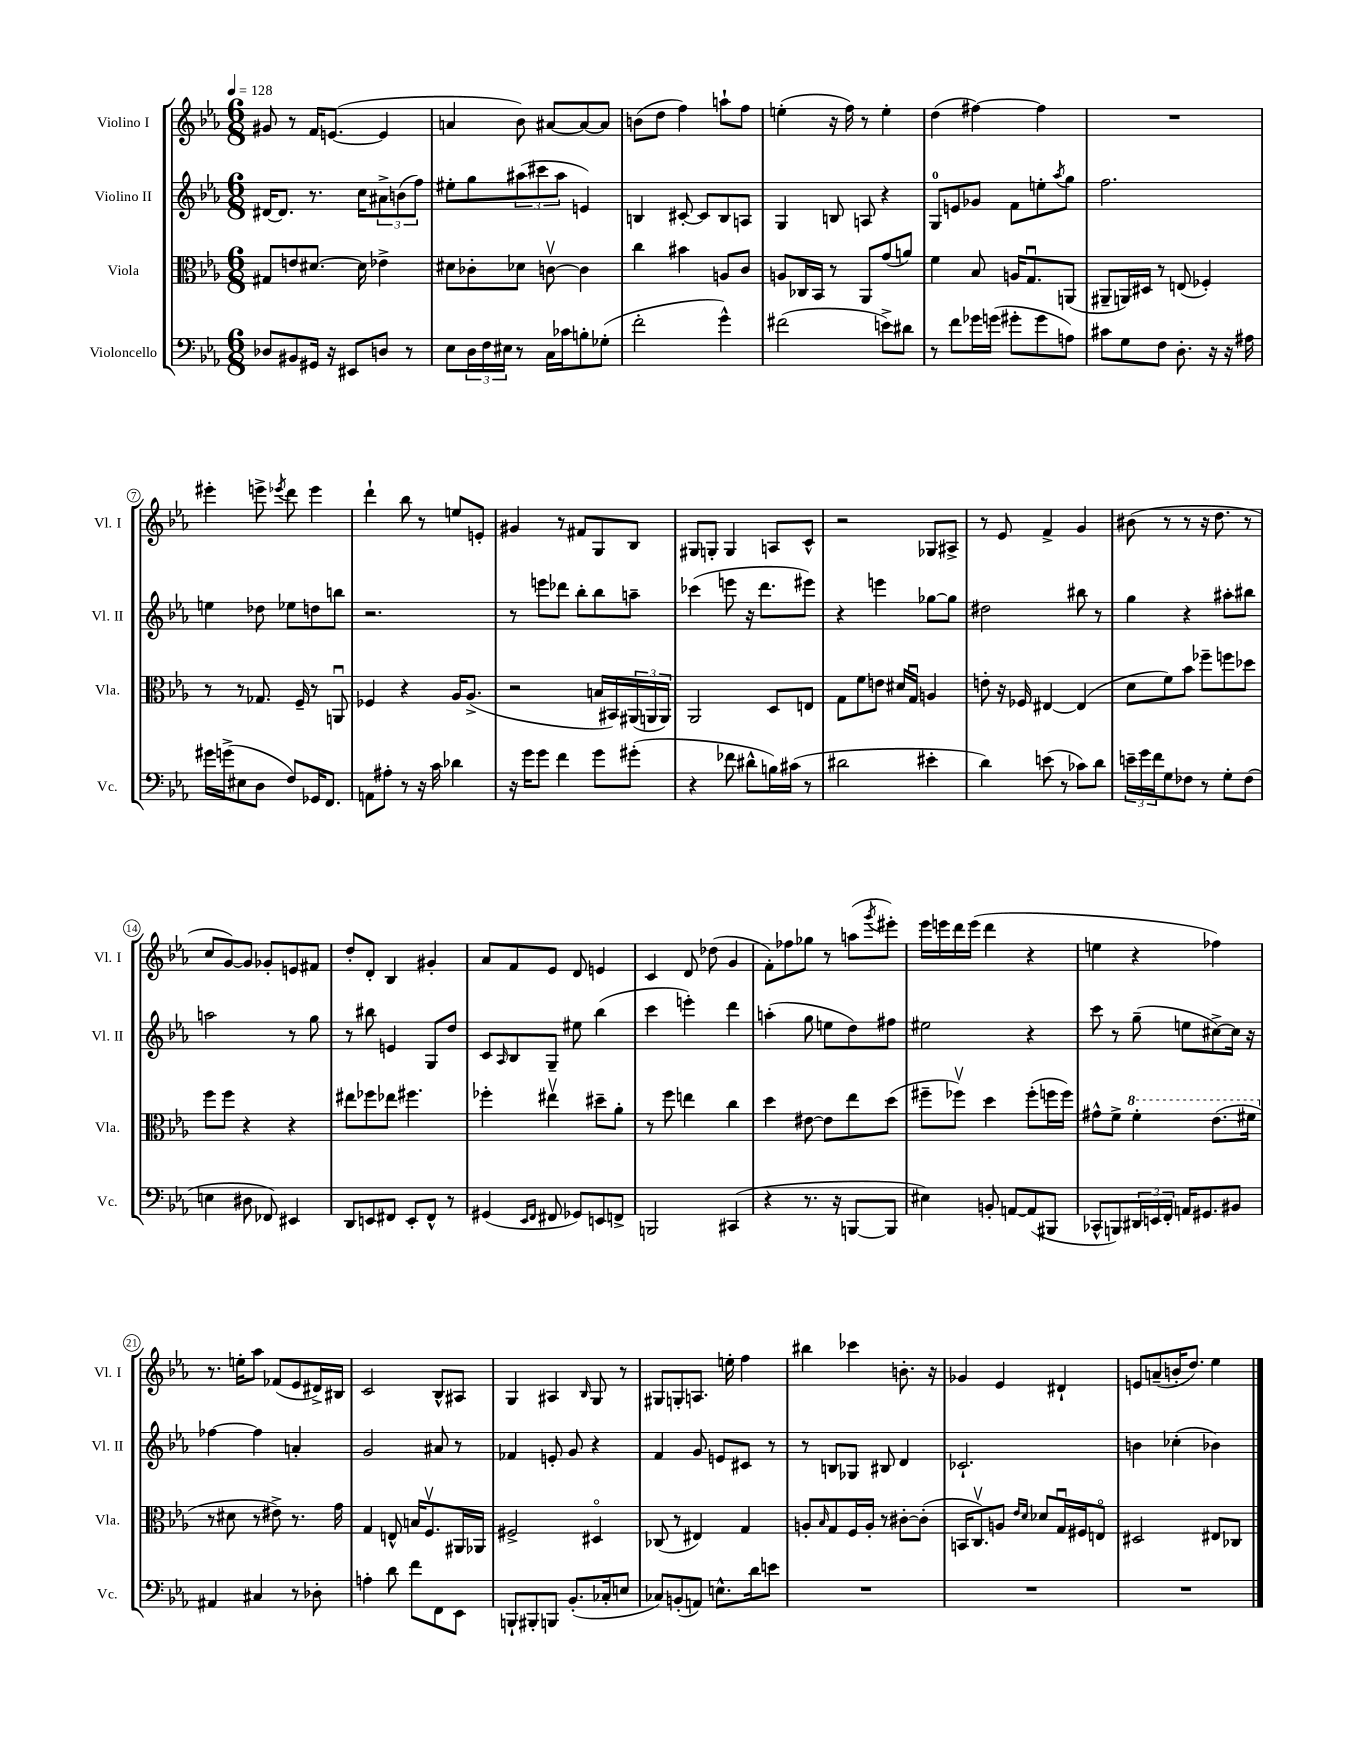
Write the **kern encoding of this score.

**kern	**kern	**kern	**kern
*staff4	*staff3	*staff2	*staff1
*clefF4	*clefC3	*clefG2	*clefG2
*k[b-e-a-]	*k[b-e-a-]	*k[b-e-a-]	*k[b-e-a-]
*M6/8	*M6/8	*M6/8	*M6/8
*MM128	*MM128	*MM128	*MM128
8D-/L	8G#/L	[16d#/LK	8g#/
.	.	8.d#/]J	.
8BB#/	8e/	.	8r
16GG#/Jk	[8.d#/J	8.r	16f/LK
16r	.	.	([8.e/J
8EE#/L	.	.	.
.	16d#\]	16cc\LK	.
8D/J	4e-^\	12a#^\	4e/]
.	.	(12b\	.
8r	.	.	.
.	.	12ff\J)	.
=	=	=	=
8E-\L	8d#\L	8ee#'\L	4a/
24D\L	8c-'\	8gg\	.
24F\	.	.	.
24E#\JJ	.	.	.
8r	8d-\J	(12aa#\	8b-\)
.	.	12ccc#\	.
16C\LL	[8cv\	.	[8a#/L
.	.	12aa#\J	.
16c-\J	.	.	.
8B'\	4c\]	4e/)	8a#/_
(8G-'\J	.	.	8a#/]J
=	=	=	=
2f'\	4cc\	4B/	(8b\L
.	.	.	8dd\J
.	4b#\	[8c#'/	4ff\)
.	.	8c#/]L	.
4g^^\)	8A/L	8B/	8aa`\L
.	8c/J	8A/J	8ff\J
=	=	=	=
(2f#\	8A/L	4G/	(4ee'\
.	16C-/L	.	.
.	16BB-/JJ	.	.
.	8r	8B/	16r
.	.	.	16ff\)
.	8AA-/L	8A/	8r
8e^\L)	(8g/	4r	4ee'\
8d#\J	8a/J)	.	.
=	=	=	=
8r	4f\	8G/L	(4dd\
8f\L	.	8e/	.
16g-\L	8B-/	8g-/J	[4ff#\)
(16g\JJ	.	.	.
8g#'\L	16A/LK	8f\L	.
.	8.Gu/	.	.
8g#\	.	8ee'\	4ff#\]
.	.	8qaa-/	.
8A\J)	(8AA/J	8gg\J	.
=	=	=	=
8c#\L	8AA#~/L	2.ff\	2.r
8G\	16AA/L)	.	.
.	16D#/JJ	.	.
8F\J	8r	.	.
8.D'\	(8E/	.	.
.	4F-'/)	.	.
16r	.	.	.
16r	.	.	.
16A#\	.	.	.
=	=	=	=
16g#\LL	8r	4ee\	4eee#'\
(16g^\J	.	.	.
8E#\	8r	.	.
8D\J	8.G-/	8dd-\	8eee^\
.	.	.	8qeee-/
8F/L)	.	8ee-\L	8ddd\
.	16F~/	.	.
16GG-/K	8r	8dd\	4eee-\
8.FF/J	.	.	.
.	8AAu/	8bb\J	.
=	=	=	=
8AA\L	4F-/	2.r	4ddd`\
8A#'\J	.	.	.
8r	4r	.	8bb-\
16r	.	.	8r
16c\	.	.	.
4d-\	16A-/LK	.	8ee/L
.	(8.A-^/J	.	.
.	.	.	8e'/J
=	=	=	=
16r	2r	8r	4g#/
16g\LK	.	.	.
8g\J	.	8eee\L	.
4f\	.	8ddd-\J	8r
.	.	8bb-'\L	8f#/L
8g\L	16B/LL	8bb-\	8G/
.	16BB#/)	.	.
(8g#'\J	(24AA#/	8aa~\J	8B-/J
.	24AA/	.	.
.	24AA/JJ)	.	.
=	=	=	=
4r	2AA-/	(4ccc-\	8G#/L
.	.	.	8G'/J
8f-\	.	8eee\	4G/
8d#^^\L	.	16r	.
.	.	8.ddd\L	.
16B\L)	8D/L	.	8A/L
(16c#\JJ	.	.	.
8r	8E/J	8eee#\J)	8c^^/J
=	=	=	=
2d#\	8G\L	4r	2r
.	8f\	.	.
.	8e\J	4eee\	.
.	16d#/LL	.	.
.	16Gu/JJ	.	.
4e#'\	4A/	[8gg-\L	8G-/L
.	.	8gg-\]J	8A#^/J
=	=	=	=
4d\)	8e'\	2dd#\	8r
.	16r	.	8e-/
.	16F-/	.	.
(8e\	[4E#/	.	4f^/
8r	.	.	.
8c-\L)	(4E#/]	8bb#\	4g/
8d\J	.	8r	.
=	=	=	=
24e~\LL	8d\L	4gg\	(8b#\
24g\	.	.	.
24f\J	.	.	.
8G\	8f\)	.	8r
8F-\J	8b-\J	4r	8r
8r	8ff-~\L	.	16r
.	.	.	8.dd\
8G'\L	8ff\	8aa#'\L	.
(8F-\J	8dd-\J	8bb#\J	8r
=	=	=	=
4E\	8ff\L	2aa\	8cc/L
.	8ff\J	.	[8g/)
8D#\	4r	.	8g/]J
8FF-/)	.	.	8g-'/L
4EE#/	4r	8r	8e/
.	.	8gg\	8f#/J
=	=	=	=
8DD/L	8ee#\L	8r	8dd'/L
8EE/	8ff-\	8bb#\	8d'/J
8FF#/J	8ee-\J	4e/	4B-/
8EE'/L	4.ff#\	.	.
8FF#^^/J	.	8G/L	4g#'/
8r	.	8dd/J	.
=	=	=	=
(4GG#/	4ff-'\	8c/L	8a-/L
.	.	16qqA-/	.
.	.	8B-/	8f/
16qqEE-/LL	.	.	.
16qqFF/JJ	.	.	.
8FF#/	4ee#v\	8G~/J	8e-/J
8GG-/L)	.	8ee#\	8d/
8EE/	8dd#~\L	(4bb-\	4e/
8FF^/J	8a-'\J	.	.
=	=	=	=
2BBB/	8r	4ccc\	4c/
.	8ff\	.	.
.	4ee\	4eee'\)	8d/
.	.	.	(8dd-\
(4CC#/	4cc\	4ddd\	4g/
=	=	=	=
4r	4dd\	(4aa'\	8f'\L)
.	.	.	8ff-\
8.r	[8e#\	8gg\	8gg-\J
.	8e#\]L	8ee\L	8r
16r	.	.	.
[8BBB/L	8ee-\	8dd\)	(8aa\L
.	.	.	8qggg/
8BBB/]J	(8dd\J	8ff#\J	8eee#'\J)
=	=	=	=
4E#\)	8ff#~\L	2ee#\	16eee-\LL
.	.	.	16eee\
.	8ff-v\J)	.	16ddd\
.	.	.	(16eee\JJ
8BB'/	4dd\	.	4ddd\
[8AA/L	.	.	.
(8AA/]	(8ff-'\L	4r	4r
8BBB#/J	16ff\L	.	.
.	16ff\JJ)	.	.
=	=	=	=
8CC-^^/L	8g#^^\L	8ccc\	4ee\
8BBB/)	8f^\J	8r	.
24DD#/L	4ff'\	(8gg~\	4r
24EE/	.	.	.
24FF'/JJ	.	.	.
16AA/LK	.	8ee\L	.
8.GG#/	.	.	.
.	(8.ee-\L	[8cc#^\)	4ff-\)
8BB#/J	.	16cc#\]Jk	.
.	16ff#\Jk	16r	.
=	=	=	=
4AA#/	8r	[4ff-\	8.r
.	8d#\	.	.
.	.	.	16ee'\LK
4C#/	8r	4ff-\]	8aa-\J
.	8e#^\)	.	(8f-/L
8r	8.r	4a'/	8e-/
8D-'\	.	.	16d#^/L)
.	16g\	.	16B#/JJ
=	=	=	=
4A'\	4G/	2g/	2c/
8d\	8E^^/	.	.
8f\L	16B/LK	.	.
.	8.Fv/	.	.
8FF\	.	8a#/	8B-^^/L
8EE-\J	16AA#/L	8r	8A#/J
.	16AA-/JJ	.	.
=	=	=	=
8BBB`/L	2F#^/	4f-/	4G/
8BBB#'/	.	.	.
8BBB/J	.	8e'/	4A#/
(8.BB-'/L	.	8g/	.
.	.	.	16qqB-/
.	4D#o/	4r	8G/
16C-'/k	.	.	.
8E/J	.	.	8r
=	=	=	=
8C-/L)	(8C-/	4f/	8G#/L
(8BB'/	8r	.	8G'/
8AA/J)	4E#/)	8g/	8.A/J
8.E^^\L	.	8e/L	.
.	.	.	16ee'\
.	4G/	8c#/J	4ff\
16d\k	.	.	.
8e\J	.	8r	.
=	=	=	=
2.r	8A'/L	8r	4bb#\
.	16qqB-/	.	.
.	8G/	8B/L	.
.	16F/L	8G-/J	4ccc-\
.	16A'/JJ	.	.
.	8r	8B#/	.
.	[8c#'\L	4d/	8.b'\
.	(8c#'\]J	.	.
.	.	.	16r
=	=	=	=
2.r	16BB/LK	2.c-`/	4g-/
.	8.Cv/)	.	.
.	8A/J	.	4e-/
.	16qqe-/LL	.	.
.	16qqd/JJ	.	.
.	8d-/L	.	.
.	16Gu/L	.	4d#`/
.	16F#/J	.	.
.	8Eo/J	.	.
=	=	=	=
2.r	2D#/	4b\	8e/L
.	.	.	(8a~/
.	.	(4cc-'\	16b'/K
.	.	.	8.dd/J)
.	8E#/L	4b-\)	4ee-\
.	8C-/J	.	.
==	==	==	==
*-	*-	*-	*-
